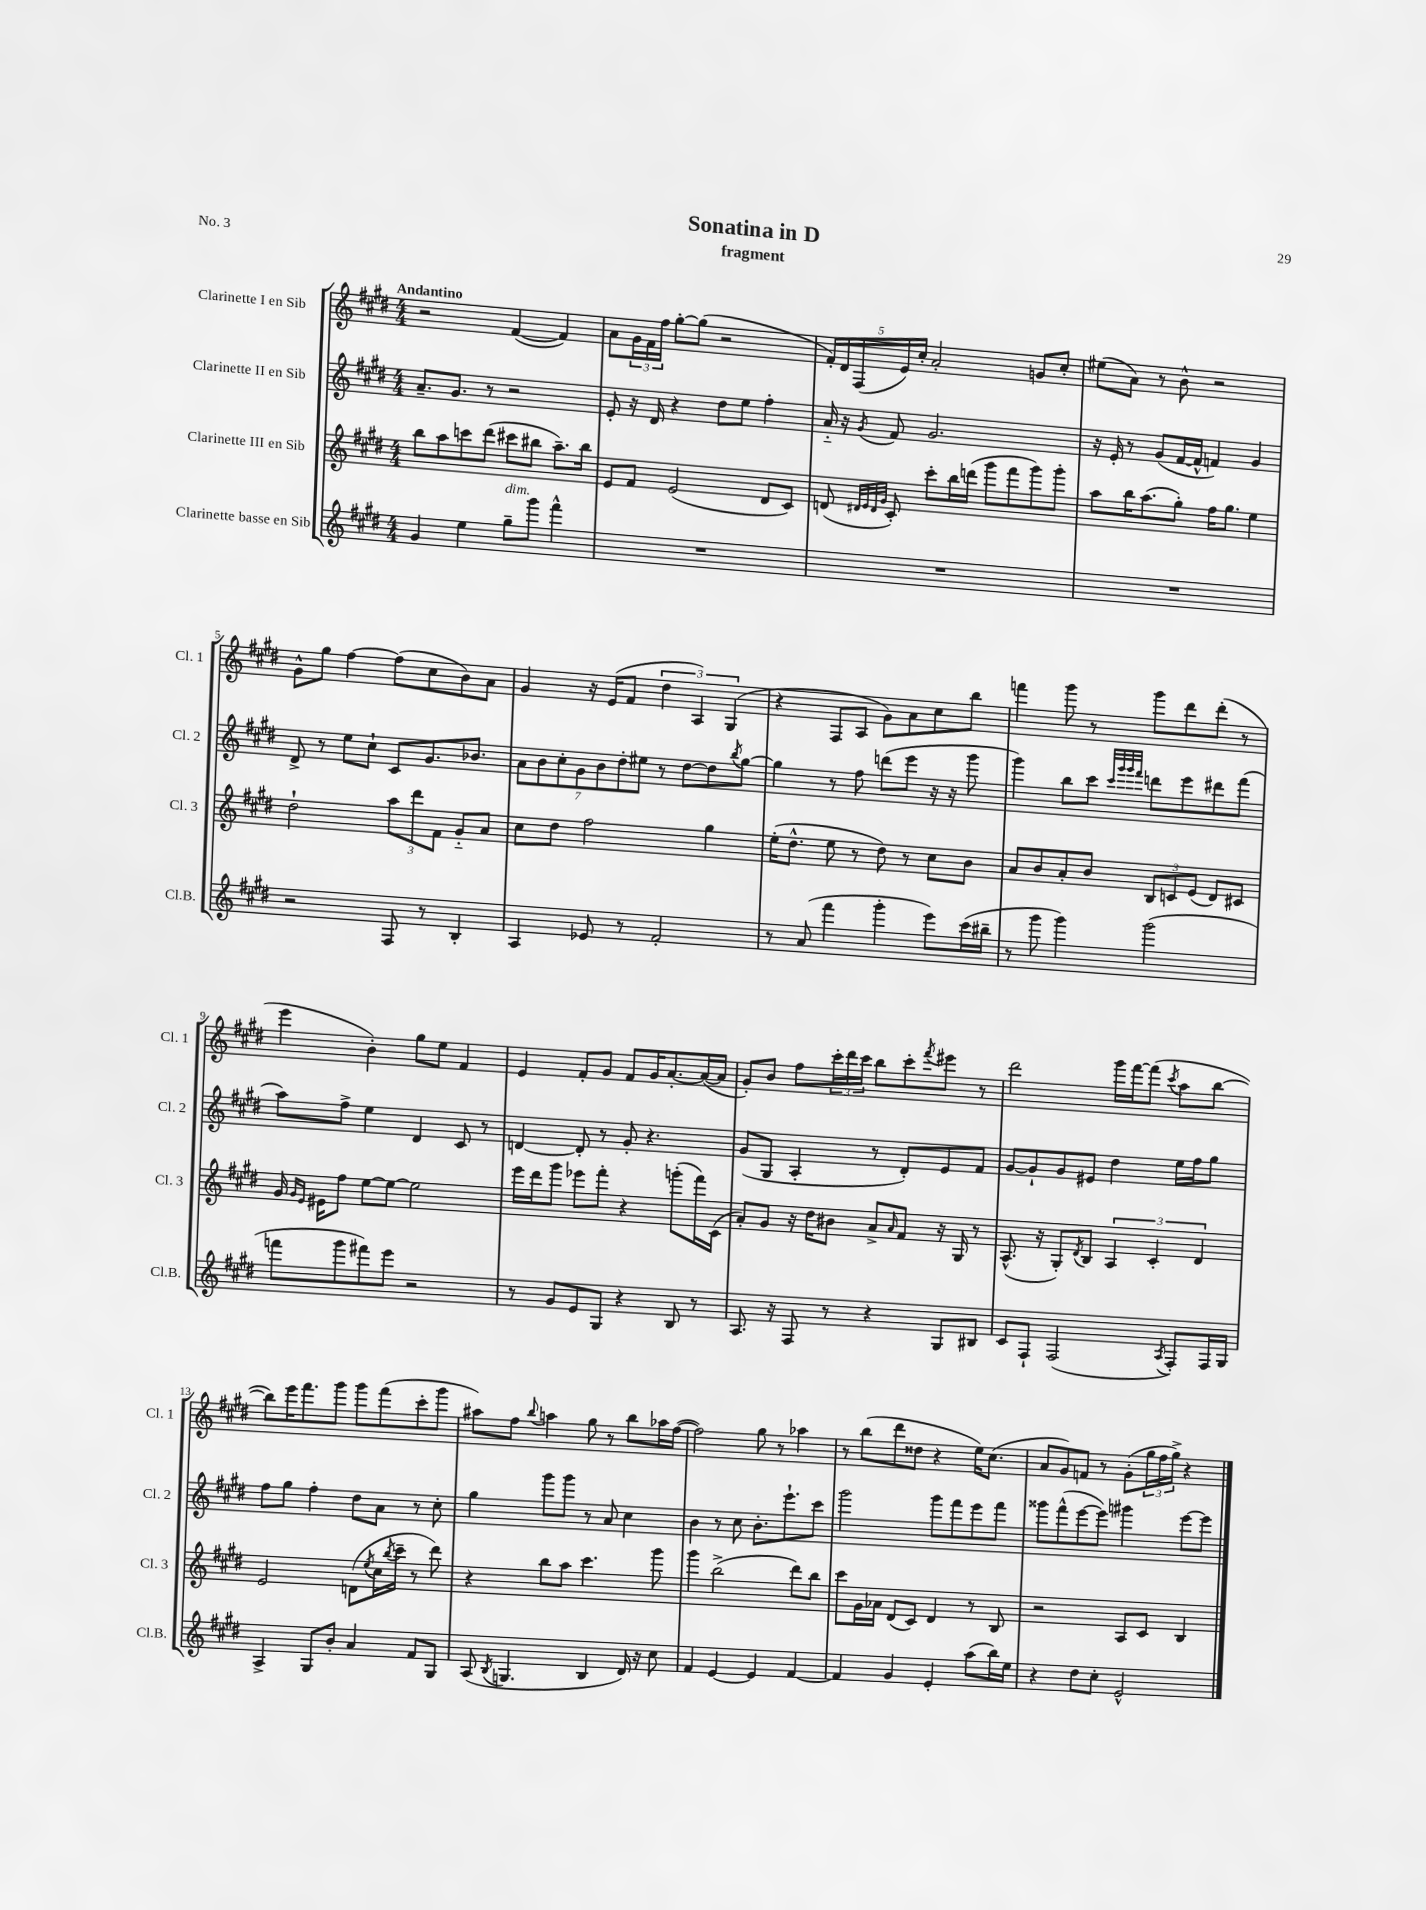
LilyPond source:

\header { title = "Sonatina in D" subtitle = "fragment" piece = "No. 3" }
<<
\new StaffGroup <<
\new Staff = "s0" \with { instrumentName = "Clarinette I en Sib" shortInstrumentName = "Cl. 1" } {
    \clef treble \key e \major \numericTimeSignature \time 4/4 \tempo "Andantino"
    r2 fis'4~( fis'4) |
    a'8 \tuplet 3/2 { gis'16 fis'16 fis''16 } gis''8~-. gis''8( r2 |
    \tuplet 5/4 { fis'16-.) dis'16 fis16( e'16) cis''16-. } a'2-. g'8 cis''8-. |
    eis''8( a'8) r8 b'8-^ r2 |
    gis'8-^ gis''8 fis''4~ fis''8( cis''8 b'8) a'8 |
    gis'4 r16 e'16( fis'8 \tuplet 3/2 { dis''4 a4) gis4( } |
    r4 fis8 a8 gis'8) a'8 cis''8 b''8 |
    f'''4 gis'''8 r8 gis'''8 dis'''8 dis'''8-.( r8 |
    e'''4 b'4-.) gis''8 e''8 fis'4 |
    e'4 fis'8-. gis'8 fis'8 gis'16 a'8.~-. a'16~( a'16 |
    gis'8-.) b'8 fis''8 \tuplet 3/2 { cis'''16-. dis'''16 cis'''16 } b''8 cis'''8-. \acciaccatura { fis'''8 } eis'''8 r8 |
    dis'''2 gis'''16 fis'''16~ fis'''8( \acciaccatura { cis'''8 } a''8 b''8~ |
    b''8) e'''16 fis'''8. gis'''8 gis'''8 fis'''8( cis'''8-. gis'''8 |
    ais''8) fis''8 \appoggiatura { b''8 } a''4 gis''8 r8 b''8 aes''16 fis''16~( |
    fis''2) gis''8 r8 aes''4 |
    r8 b''8( dis'''8 disis''8 r4 e''16) cis''8.( |
    a'8 gis'8) f'8 r8 gis'8-.( \tuplet 3/2 { gis''16 fis''16 gis''16->) } r4 \bar "|." |
}
\new Staff = "s1" \with { instrumentName = "Clarinette II en Sib" shortInstrumentName = "Cl. 2" } {
    \clef treble \key e \major \numericTimeSignature \time 4/4
    a'8.-- gis'8. r8 r2 |
    e'8-. r16 dis'16 r4 dis''8 e''8 fis''4-. |
    a'16-_ r16 \acciaccatura { gis'8 } fis'8 gis'2. |
    r16 e'16-. r8 gis'8( fis'16~ fis'16-^ f'4) gis'4 |
    dis'8-> r8 e''8 cis''8-! cis'8 gis'8. bes'8. |
    \tuplet 7/4 { a'8 b'8 cis''8-. gis'8 b'8 dis''8-. eis''8 } r8 dis''8~ dis''8 \acciaccatura { b''8 } gis''8~ |
    gis''4 r8 fis''8 d'''8( e'''8 r16 r16 gis'''8 |
    gis'''4) b''8 cis'''8 \grace { cis'''32 gis'''32 gis'''32 fis'''32 } d'''8 e'''8 dis'''8 fis'''8( |
    a''8) fis''8-> e''4 dis'4 cis'8 r8 |
    d'4~ d'8-. r8 gis'8-. r4. |
    gis'8( gis8 a4-. r8 dis'8-.) e'8 fis'8 |
    gis'8~ gis'8-! gis'8 eis'8 dis''4 e''16 fis''16 gis''8 |
    fis''8 gis''8 fis''4-. dis''8 a'8 r8 cis''8-. |
    gis''4 gis'''8 gis'''8 r8 a'8 cis''4 |
    b'4 r8 cis''8 b'8.-. e'''8.-! cis'''8 |
    gis'''2 gis'''8 fis'''8 e'''8 fis'''8 |
    gisis'''8 fis'''8-^( e'''8~ e'''8) gis'''4 e'''8~ e'''8 \bar "|." |
}
\new Staff = "s2" \with { instrumentName = "Clarinette III en Sib" shortInstrumentName = "Cl. 3" } {
    \clef treble \key e \major \numericTimeSignature \time 4/4
    b''8 a''8 c'''8 dis'''8( cis'''8 bis''8 a''8.--) bis''16 |
    e'8 fis'8 e'2( dis'8 cis'8) |
    d'8( \grace { dis'32 e'32 dis'32 gis'32 } cis'8-.) cis'''8-. b''16 d'''16( gis'''8 fis'''8 gis'''8) gis'''8-. |
    a''8 b''16 a''8.( gis''8-.) fis''16 gis''8. e''4 |
    dis''2-! \tuplet 3/2 { a''8 dis'''8 fis'8 } gis'8-_ a'8 |
    cis''8 dis''8 fis''2 gis''4 |
    e''16-.( dis''8.-^ e''8 r8 dis''8) r8 cis''8 b'8 |
    a'8 b'8 a'8-. b'8 \tuplet 3/2 { b8 c'8 e'8( } dis'8) cis'8 |
    gis'16 \grace { gis'16 e'16 } eis'16 fis''8 e''8~ e''8~ e''2 |
    e'''16 dis'''16 gis'''8 ees'''8 fis'''8-. r4 g'''8-.( fis'''16) cis'16( |
    a'8-.) gis'8 r16 dis''16 bis'8 a'8-> \grace { a'16 } fis'8 r16 gis16 r8 |
    a8.-^( r16 gis8-.) \acciaccatura { dis'8 } b8 \tuplet 3/2 { a4 cis'4-. dis'4 } |
    e'2 d'8( \acciaccatura { e''8 } cis''16 \acciaccatura { b''8 } cis'''16-- r8 dis'''8) |
    r4 b''8 a''8 cis'''4. gis'''8 |
    gis'''4 b''2->( dis'''8) b''8 |
    cis'''8 gis'16 aes'16 dis'8( cis'8) dis'4 r8 b8 |
    r2 a8 cis'8 b4 \bar "|." |
}
\new Staff = "s3" \with { instrumentName = "Clarinette basse en Sib" shortInstrumentName = "Cl.B." } {
    \clef treble \key e \major \numericTimeSignature \time 4/4
    gis'4 e''4 gis''8--^\markup { \italic "dim." } gis'''8 fis'''4-^ |
    R1 |
    R1 |
    R1 |
    r2 fis8 r8 b4-. |
    a4 ees'8 r8 fis'2-. |
    r8 a'8( fis'''4 gis'''4-. e'''8) cis'''16( bis''16-- |
    r8 gis'''8 gis'''4) gis'''2( |
    f'''8 gis'''8 fis'''8) e'''8 r2 |
    r8 gis'8 e'8 gis8 r4 b8 r8 |
    a8. r16 fis8 r8 r4 gis8 bis8 |
    cis'8 fis8-! fis2( \acciaccatura { a8 } fis8-.) fis16 gis16 |
    a4-> gis8 b'8-. a'4 fis'8 gis8 |
    a8( \acciaccatura { b8 } g4. b4 dis'16) r16 cis''8 |
    fis'4 e'4~ e'4 fis'4~ |
    fis'4 gis'4 e'4-. a''8( b''16) e''16 |
    r4 dis''8 cis''8-. e'2-^ \bar "|." |
}
>>
>>
